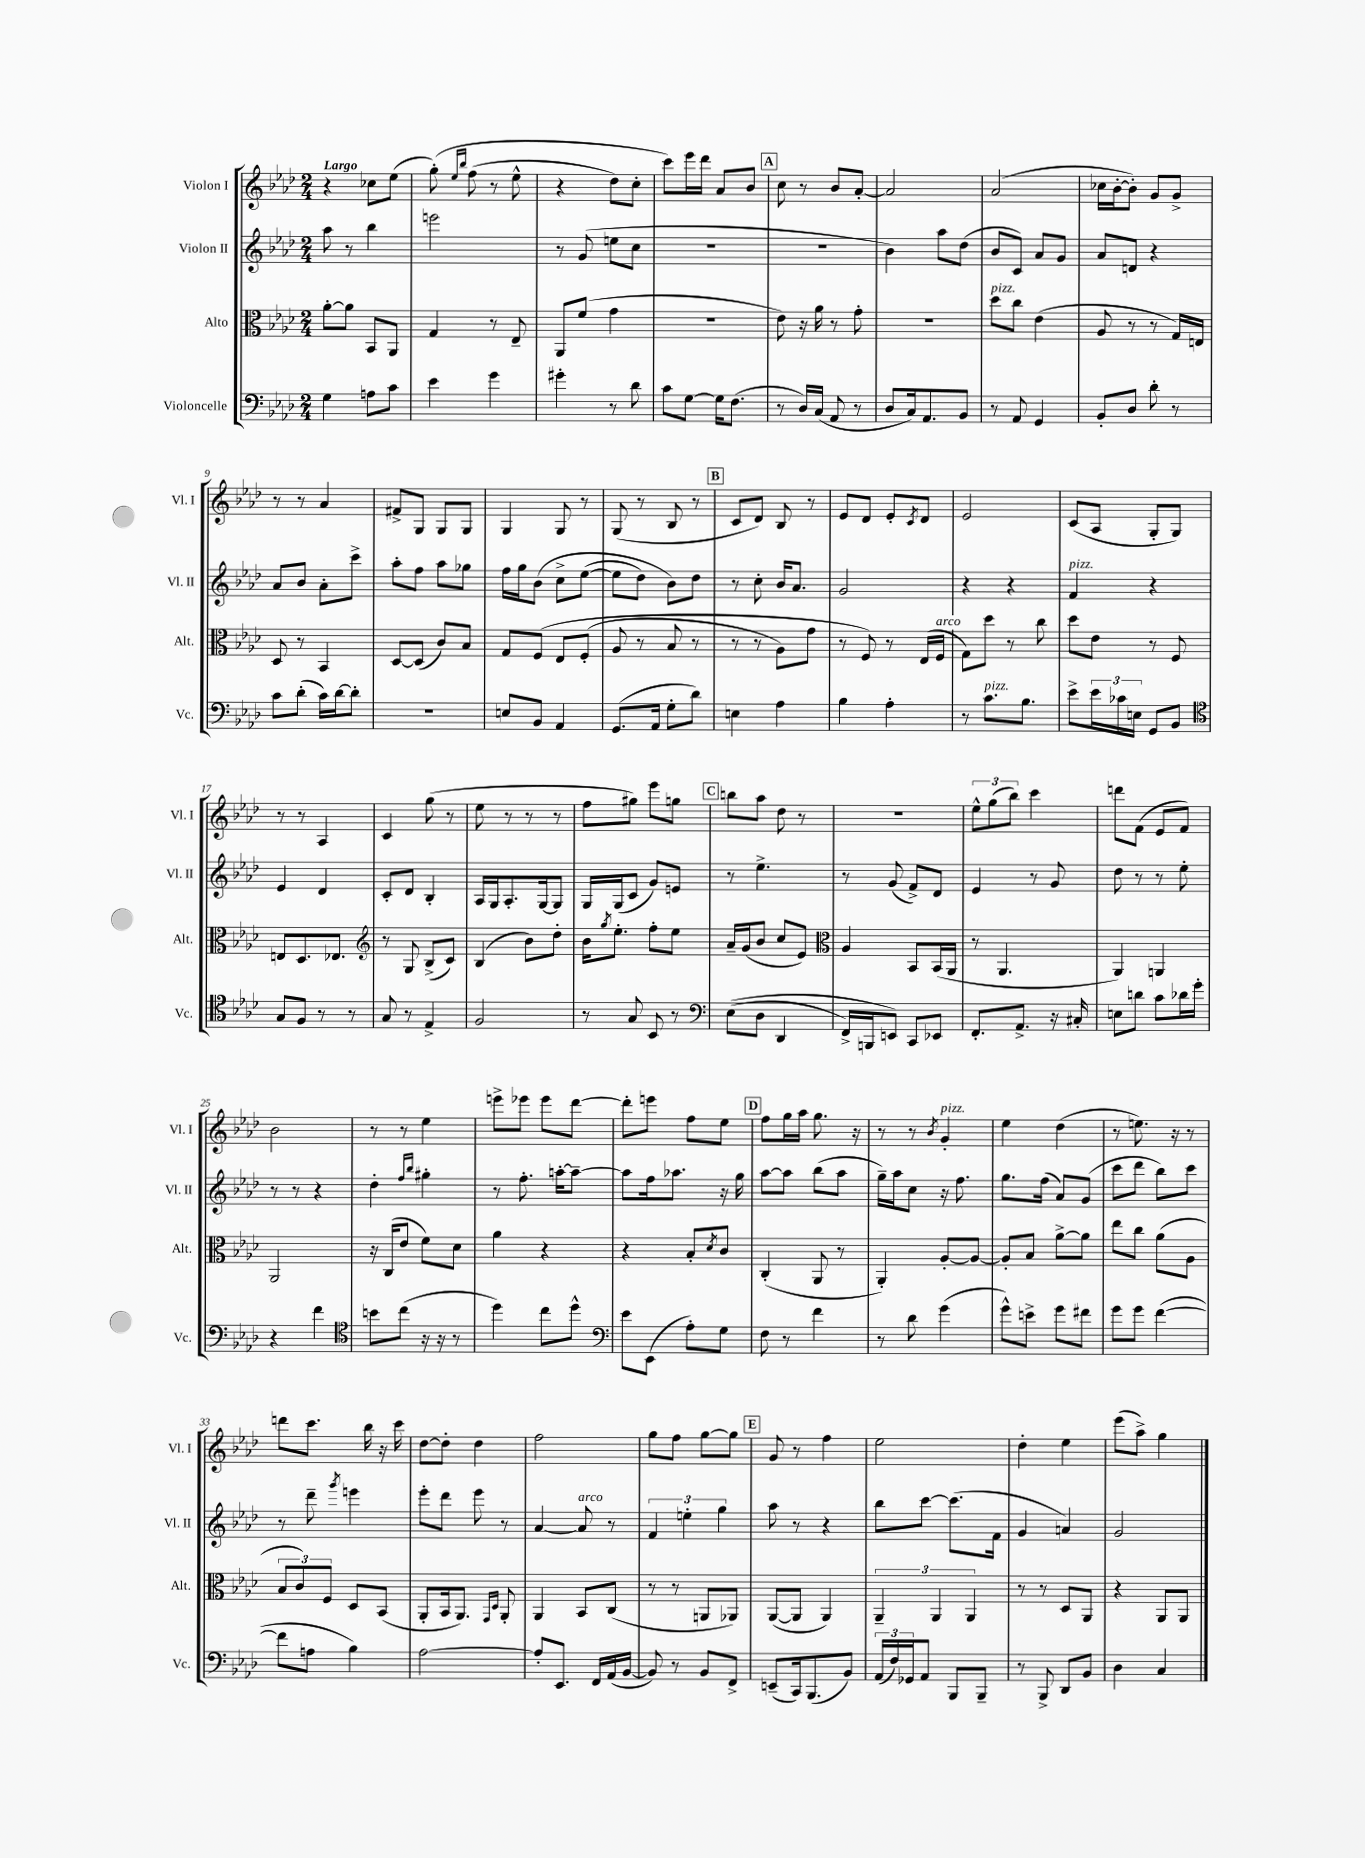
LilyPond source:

<<
\new StaffGroup <<
\new Staff = "s0" \with { instrumentName = "Violon I" shortInstrumentName = "Vl. I" } {
    \clef treble \key aes \major \numericTimeSignature \time 2/4 \tempo "Largo"
    r4 ces''8 ees''8( |
    g''8-.)\( \grace { ees''16 bes''16 } f''8( r8 ees''8-^ |
    r4 des''8) c''8-. |
    c'''8\) ees'''16 des'''16 aes'8 bes'8 |
    \mark \markup { \box "A" } c''8 r8 bes'8 aes'8~-. |
    aes'2 |
    aes'2( |
    ces''16 bes'16~-. bes'8-.) g'8 g'8-> |
    r8 r8 aes'4 |
    fis'8-> g8 g8 g8 |
    g4 g8 r8 |
    g8( r8 bes8 r8 |
    \mark \markup { \box "B" } c'8 des'8) bes8 r8 |
    ees'8 des'8 ees'8-. \acciaccatura { c'8 } des'8 |
    ees'2 |
    c'8( aes8 g8-. g8) |
    r8 r8 aes4 |
    c'4 g''8( r8 |
    ees''8 r8 r8 r8 |
    f''8 gis''8) ees'''8 g''8 |
    \mark \markup { \box "C" } b''8 aes''8 des''8 r8 |
    R2 |
    \tuplet 3/2 { ees''8-^ g''8( bes''8) } c'''4 |
    d'''8 f'8( ees'8 f'8) |
    bes'2 |
    r8 r8 ees''4 |
    e'''8-> ees'''8 ees'''8 des'''8~ |
    des'''8-. e'''8 f''8 ees''8 |
    \mark \markup { \box "D" } f''8 g''16 aes''16 g''8. r16 |
    r8 r8 \acciaccatura { bes'8 } g'4-.^\markup { \italic "pizz." } |
    ees''4 des''4( |
    r8 e''8.) r16 r8 |
    d'''8 c'''8. bes''16 r16 c'''16 |
    des''8~ des''8-. des''4 |
    f''2 |
    g''8 f''8 g''8~ g''8 |
    \mark \markup { \box "E" } g'8 r8 f''4 |
    ees''2 |
    des''4-. ees''4 |
    ees'''8( aes''8->) g''4 \bar "|." |
}
\new Staff = "s1" \with { instrumentName = "Violon II" shortInstrumentName = "Vl. II" } {
    \clef treble \key aes \major \numericTimeSignature \time 2/4
    aes''8 r8 bes''4 |
    e'''2 |
    r8 g'8( e''8 c''8 |
    r2 |
    \mark \markup { \box "A" } r2 |
    bes'4) aes''8 des''8( |
    bes'8 c'8) aes'8 g'8 |
    aes'8 d'8 r4 |
    aes'8 bes'8 aes'8-. c'''8-> |
    aes''8-. f''8 aes''8 ges''8 |
    f''16 g''16 bes'8\( c''8-> ees''8~( |
    ees''8 des''8) bes'8\) des''8 |
    \mark \markup { \box "B" } r8 c''8-. bes'16 aes'8. |
    g'2 |
    r4 r4 |
    f'4^\markup { \italic "pizz." } r4 |
    ees'4 des'4 |
    c'8-. des'8 bes4-. |
    aes16 g16 aes8.-. g16~ g8 |
    g16 g16( c'8 g'8) e'8 |
    \mark \markup { \box "C" } r8 ees''4.-> |
    r8 g'8( f'8->) des'8 |
    ees'4 r8 g'8 |
    des''8 r8 r8 ees''8-. |
    r8 r8 r4 |
    des''4-. \grace { f''16 bes''16 } gis''4-. |
    r8 f''8.-. a''16~-. a''8~-- |
    a''8 f''16 aes''8. r16 g''16 |
    \mark \markup { \box "D" } aes''8~ aes''8 bes''8( aes''8 |
    g''16--) aes''16 c''8 r16 f''8. |
    g''8. f''16( aes'8) g'8( |
    c'''8 des'''8 bes''8) c'''8 |
    r8 des'''8-- \acciaccatura { g'''8 } e'''4 |
    ees'''8-. des'''8 ees'''8 r8 |
    aes'4~ aes'8^\markup { \italic "arco" } r8 |
    \tuplet 3/2 { f'4 e''4-. g''4 } |
    \mark \markup { \box "E" } aes''8 r8 r4 |
    bes''8 c'''8~ c'''8.( f'16 |
    g'4 a'4) |
    g'2 \bar "|." |
}
\new Staff = "s2" \with { instrumentName = "Alto" shortInstrumentName = "Alt." } {
    \clef alto \key aes \major \numericTimeSignature \time 2/4
    aes'8~-. aes'8 bes,8 aes,8 |
    g4 r8 ees8-- |
    aes,8 f'8( g'4 |
    R2 |
    \mark \markup { \box "A" } ees'8) r16 aes'16 r8 g'8-. |
    r2 |
    des''8^\markup { \italic "pizz." } c''8 ees'4( |
    aes8 r8 r8 g16) e16 |
    des8 r8 bes,4 |
    des8~ des8( c'8) bes8 |
    g8 f8\( ees8 f8-.( |
    aes8 r8 bes8 r8 |
    \mark \markup { \box "B" } r8 r8 aes8) g'8 |
    r8 f8\) r8 ees16( f16^\markup { \italic "arco" } |
    g8) des''8 r8 c''8 |
    des''8 ees'8 r8 f8 |
    e8 des8. ees8. |
    \clef treble r8 g8 bes8->( c'8) |
    bes4( bes'8) des''8-. |
    bes'16 \acciaccatura { g''8 } ees''8.-. f''8-. ees''8 |
    \mark \markup { \box "C" } aes'16-- g'16( bes'8 c''8 ees'8) |
    \clef alto aes4 bes,8 bes,16( aes,16 |
    r8 aes,4. |
    aes,4) a,4 |
    aes,2 |
    r16 c16( ees'8 f'8) des'8 |
    aes'4 r4 |
    r4 bes8-. \acciaccatura { des'8 } c'8 |
    \mark \markup { \box "D" } c4-.( aes,8 r8 |
    aes,4-.) aes8~-. aes8~ |
    aes8-. bes8 aes'8~-> aes'8 |
    ees''8 c''8 aes'8( aes8 |
    \tuplet 3/2 { bes8 c'8) f8 } des8 bes,8( |
    aes,8-. bes,16 aes,8.) \grace { g,16 des16 } aes,8-. |
    aes,4 bes,8 c8( |
    r8 r8 a,8 aes,8) |
    \mark \markup { \box "E" } aes,8~( aes,8 aes,4) |
    \tuplet 3/2 { aes,4-- aes,4 aes,4 } |
    r8 r8 des8 aes,8 |
    r4 aes,8 aes,8 \bar "|." |
}
\new Staff = "s3" \with { instrumentName = "Violoncelle" shortInstrumentName = "Vc." } {
    \clef bass \key aes \major \numericTimeSignature \time 2/4
    g4 a8 c'8 |
    ees'4 g'4 |
    gis'4-. r8 des'8 |
    c'8 g8~ g16 f8.( |
    \mark \markup { \box "A" } r8 des16) c16( aes,8 r8 |
    des8 c16) aes,8. bes,8 |
    r8 aes,8 g,4 |
    bes,8-. des8 des'8-. r8 |
    c'8 des'8-.( c'16) des'16~ des'8-. |
    R2 |
    e8 bes,8 aes,4 |
    g,8.( aes,16 g8-. des'8) |
    \mark \markup { \box "B" } e4 aes4 |
    bes4 aes4-. |
    r8 c'8.^\markup { \italic "pizz." } bes8. |
    ees'8-> \tuplet 3/2 { ees'16 ces'16 e16 } g,8 bes,8 |
    \clef tenor g8 f8 r8 r8 |
    g8 r8 ees4-> |
    f2 |
    r8 g8 bes,8 r8 |
    \mark \markup { \box "C" } \clef bass ees8(\( des8 des,4 |
    f,16->) b,,16 e,8\) c,8 ees,8 |
    f,8.-. aes,8.-> r16 cis16-. |
    e8 d'8 c'8 des'16 g'16-. |
    r4 f'4 |
    \clef tenor b'8 c''8( r16 r16 r8 |
    des''4) c''8 des''8-^ |
    \clef bass ees'8 ees,8( aes8-.) g8 |
    \mark \markup { \box "D" } f8 r8 f'4 |
    r8 des'8 g'4( |
    g'8-^) e'8-> g'8 fis'8 |
    g'8 g'8 f'4~( |
    f'8 a8 bes4) |
    aes2~ |
    aes8-. ees,8. f,16 aes,16( bes,16~ |
    bes,8) r8 bes,8 f,8-> |
    \mark \markup { \box "E" } e,8--( c,16) bes,,8.( bes,8) |
    \tuplet 3/2 { aes,16( f16) ges,16 } aes,8 bes,,8 bes,,8-- |
    r8 bes,,8-> des,8 bes,8 |
    des4 c4 \bar "|." |
}
>>
>>
